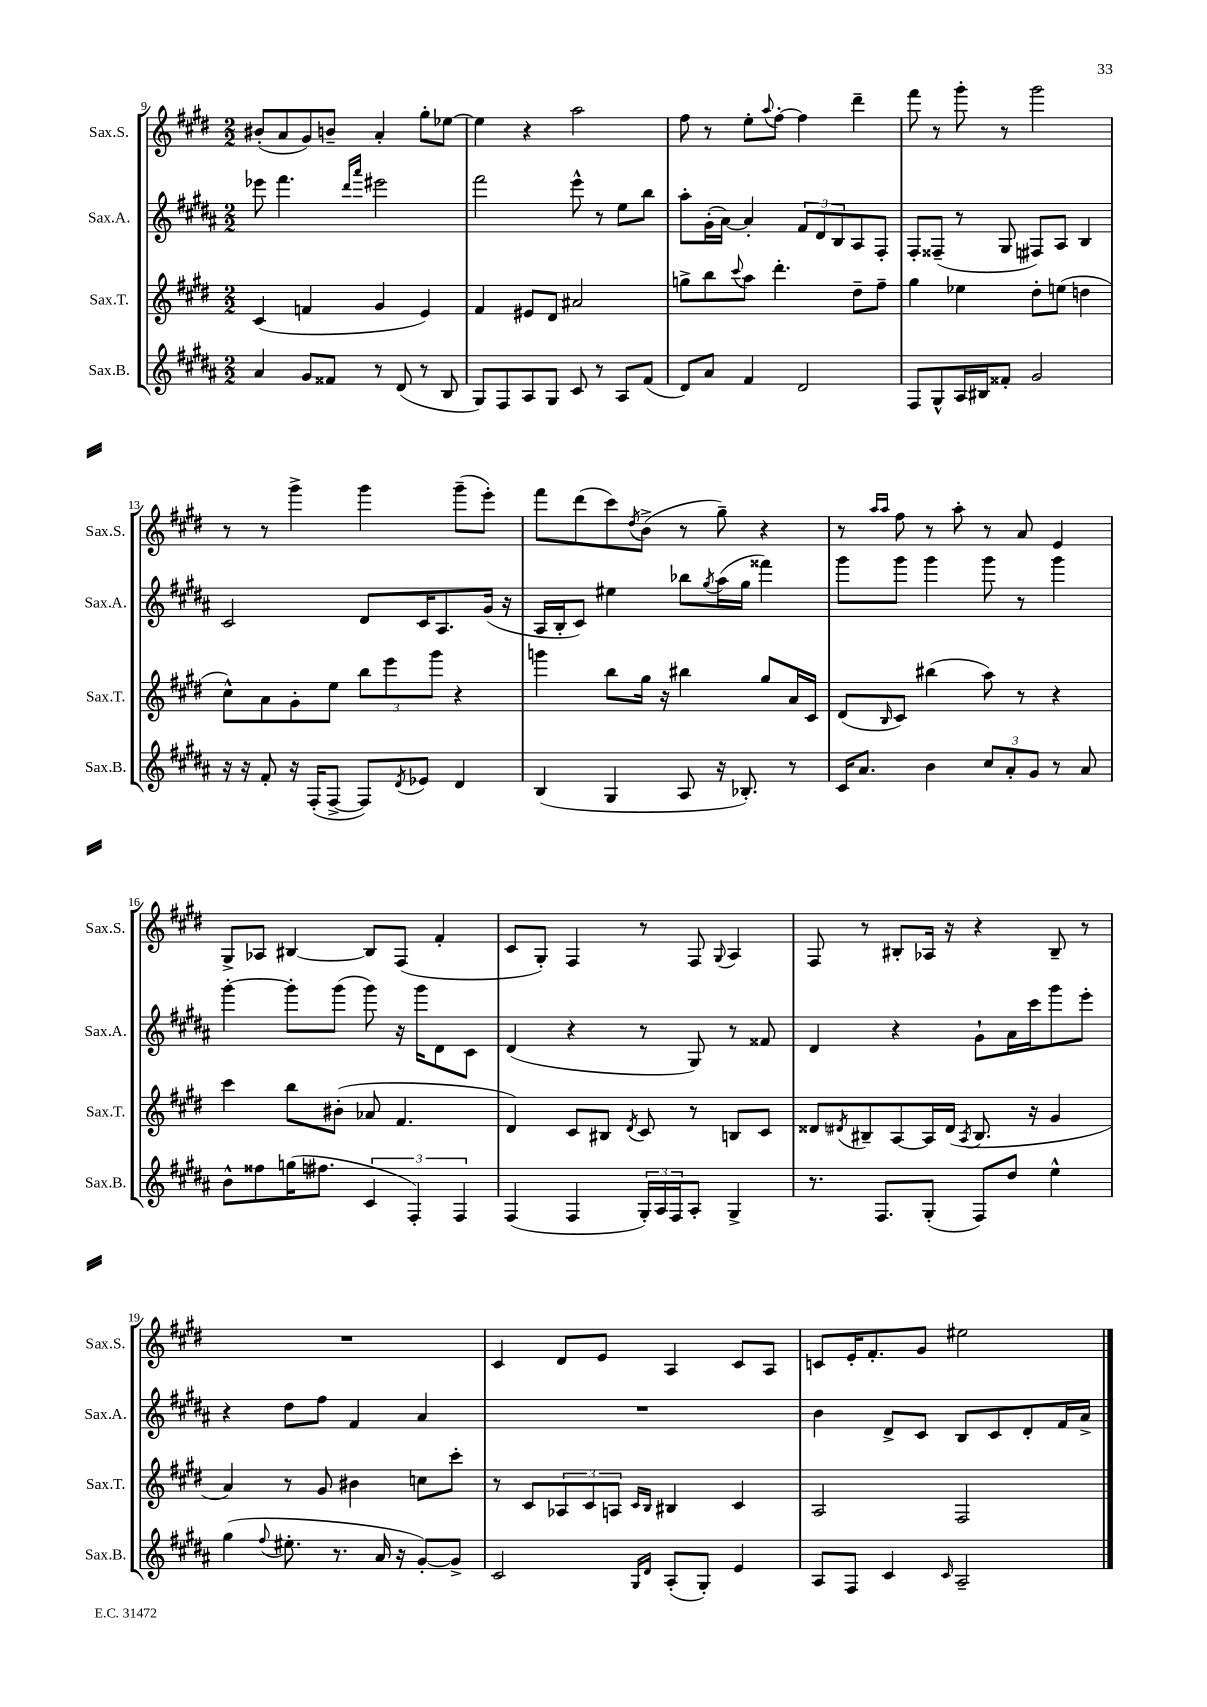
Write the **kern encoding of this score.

**kern	**kern	**kern	**kern
*part4	*part3	*part2	*part1
*staff4	*staff3	*staff2	*staff1
*I"Sax.B.	*I"Sax.T.	*I"Sax.A.	*I"Sax.S.
*I'Sax.B.	*I'Sax.T.	*I'Sax.A.	*I'Sax.S.
*clefG2	*clefG2	*clefG2	*clefG2
*k[f#c#g#d#a#]	*k[f#c#g#d#]	*k[f#c#g#d#a#]	*k[f#c#g#d#]
*M2/2	*M2/2	*M2/2	*M2/2
=9	=9	=9	=9
4a#/	(4c#/	8eee-X\	(8b#X'/L
.	.	4.fff#\	8a/
8g#/L	4fn/	.	8g#/)
8f##X/J	.	.	8bn~/J
.	.	16qqddd#/LL	.
.	.	16qqaaa#/JJ	.
8r	4g#/	2eee#X\	4a'/
(8d#/	.	.	.
8r	4e/)	.	8gg#'\L
8B/	.	.	[8ee-X\J
=10	=10	=10	=10
8G#/L)	4f#/	2fff#\	4ee-\]
8F#/	.	.	.
8A#/	8e#X/L	.	4r
8G#/J	8d#/J	.	.
8c#/	2a#X/	8eee^^\	2aa\
8r	.	8r	.
8A#/L	.	8ee\L	.
(8f#/J	.	8bb\J	.
=11	=11	=11	=11
8d#/L)	8ggn^\L	8aa#'\L	8ff#\
8a#/J	8bb\	(16g#'\L	8r
.	.	[16a#\JJ)	.
.	8qqccc#/	.	.
4f#/	8aa\J	4a#'/]	8ee'\L
.	.	.	8qqaa/
.	4.ddd#'\	.	[8ff#'\J
2d#/	.	12f#/L	4ff#\]
.	.	12d#/	.
.	.	12B/	.
.	8dd#~\L	8A#/	4ddd#~\
.	8ff#~\J	8F#'/J	.
=12	=12	=12	=12
8F#/L	4gg#\	8F#'/L	8fff#\
8G#^^/	.	(8F##X~/J	8r
16A#/L	4ee-X\	8r	8ggg#'\
16B#X/J	.	.	.
8f##X'/J	.	8G#/	8r
2g#/	8dd#'\L	8F#X/L)	2ggg#\
.	(8een\J	8A#/J	.
.	4ddn\	4B/	.
!!LO:LB:g=z
=13	=13	=13	=13
16r	8cc#^^\L)	2c#/	8r
16r	.	.	.
8f#'/	8a\	.	8r
16r	8g#'\	.	4ggg#^\
(16F#'/KL	.	.	.
[8F#^/J	8ee\J	.	.
8F#/L])	12bb\L	8d#/L	4ggg#\
.	12eee\	.	.
8qd#/	.	.	.
8e-X/J	.	16c#/K	.
.	12ggg#\J	.	.
.	.	8.A#/	.
4d#/	4r	.	(8ggg#~\L
.	.	(16g#/Jk	8eee'\J)
.	.	16r	.
=14	=14	=14	=14
(4B/	4gggn\	16A#/LL	8fff#\L
.	.	16B'/J	.
.	.	8c#/J)	(8ddd#\
4G#/	8bb\L	4ee#X\	8ccc#\)
.	.	.	8qdd#/
.	16gg#\Jk	.	(8b^\J
.	16r	.	.
8A#/	4bb#X\	8bb-X\L	8r
.	.	8qgg#/	.
16r	.	(16aa#\L	8gg#~\)
8.B-X'/)	.	16gg#\JJ	.
.	8gg#/L	4fff##X\)	4r
8r	16a/L	.	.
.	16c#/JJ	.	.
=15	=15	=15	=15
16c#/KL	(8d#/L	8ggg#\L	8r
8.a#/J	.	.	.
.	.	.	16qqaa/LL
.	16qqB/	.	16qqaa/JJ
.	8c#/J)	8ggg#\J	8ff#\
4b\	(4bb#X\	4ggg#\	8r
.	.	.	8aa'\
12cc#/L	8aa\)	8ggg#\	8r
12a#'/	.	.	.
.	8r	8r	8a/
12g#/J	.	.	.
8r	4r	4ggg#\	4e/
8a#/	.	.	.
!!LO:LB:g=z
=16	=16	=16	=16
8b^^\L	4ccc#\	[4ggg#'\	8G#^/L
8ff##X\	.	.	8A-X/J
(16ggn\K	8bb\L	8ggg#'\L]	[4B#X/
8.ff#X\J	.	.	.
.	(8b#X'\J	(8ggg#\J	.
6c#/	8a-X/	8ggg#\)	8B#/L]
.	4.f#/	16r	(8F#/J
6F#'/)	.	.	.
.	.	16ggg#\KL	.
.	.	8d#\	4f#'/
6F#/	.	.	.
.	.	8c#\J	.
=17	=17	=17	=17
(4F#/	4d#/)	(4d#/	8c#/L
.	.	.	8G#'/J)
4F#/	8c#/L	4r	4F#/
.	8B#X/J	.	.
.	8qd#/	.	.
24G#'/LL)	8c#/	8r	8r
24A#/	.	.	.
24F#/J	.	.	.
8A#'/J	8r	8G#/)	8F#/
.	.	.	8qqG#/
4G#^/	8Bn/L	8r	4A/
.	8c#/J	8f##X/	.
=18	=18	=18	=18
8.r	8d##X/L	4d#/	8F#/
.	8qd#X/	.	.
.	8B#X~/	.	8r
8.F#/L	.	.	.
.	[8A/	4r	8B#X'/L
(8G#'/J	16A/L]	.	16A-X/Jk
.	(16d#/JJ	.	16r
.	8qA/	.	.
8F#/L)	8.B#/	8g#`\L	4r
8dd#/J	.	16a#\L	.
.	16r	16ccc#\J	.
4ee^^\	4g#/	8ggg#\	8B#~/
.	.	8eee'\J	8r
!!LO:LB:g=z
=19	=19	=19	=19
(4gg#\	4a/)	4r	1r
8qqff#/	.	.	.
8.ee#X'\	8r	8dd#\L	.
.	8g#/	8ff#\J	.
8.r	.	.	.
.	4b#X\	4f#/	.
16a#/	.	.	.
16r	.	.	.
[8g#'/L)	8ccn\L	4a#/	.
8g#^/J]	8ccc#'\J	.	.
=20	=20	=20	=20
2c#/	8r	1r	4c#/
.	8c#/L	.	.
.	12A-X/	.	8d#/L
.	12c#/	.	.
.	.	.	8e/J
.	12An/J	.	.
16qqG#/LL	16qqc#/LL	.	.
16qqd#/JJ	16qqB/JJ	.	.
(8A#'/L	4B#X/	.	4A/
8G#'/J)	.	.	.
4e/	4c#/	.	8c#/L
.	.	.	8A/J
=21	=21	=21	=21
8A#/L	2A/	4b\	8cn/L
8F#/J	.	.	16e'/K
.	.	.	8.f#'/
4c#/	.	8d#^/L	.
.	.	8c#/J	8g#/J
16qqc#/	.	.	.
2A#~/	2F#/	8B/L	2ee#X\
.	.	8c#/	.
.	.	8d#'/	.
.	.	16f#/L	.
.	.	16a#^/JJ	.
==	==	==	==
*-	*-	*-	*-
